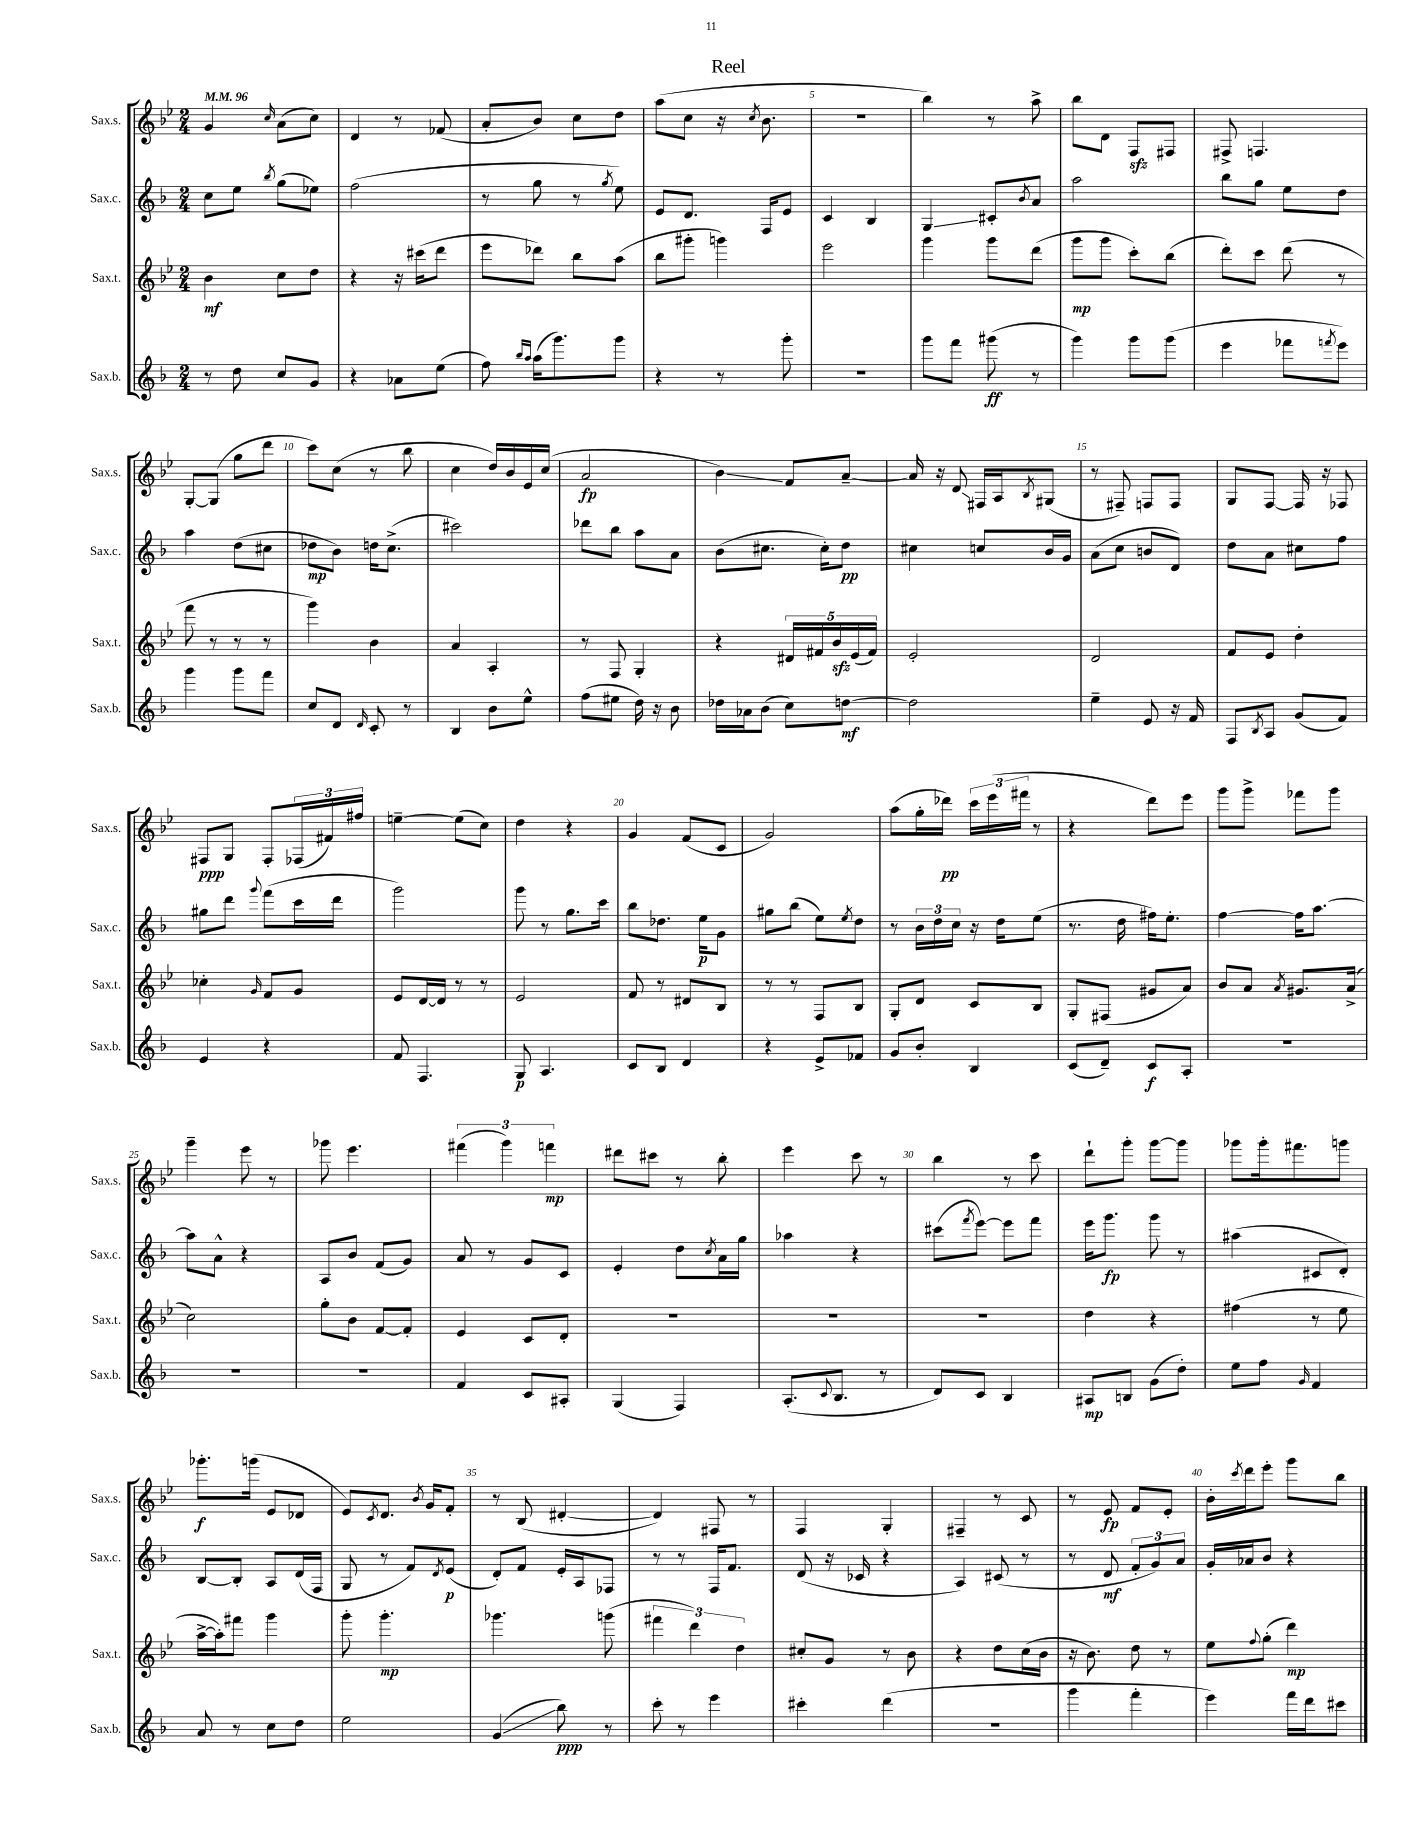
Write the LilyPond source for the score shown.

\header { title = "Reel" }
<<
\new StaffGroup <<
\new Staff = "s0" \with { instrumentName = "Sax.s." shortInstrumentName = "Sax.s." } {
    \clef treble \key bes \major \numericTimeSignature \time 2/4 \tempo 4 = 96
    g'4 \grace { c''16 } a'8( c''8) |
    d'4 r8 fes'8( |
    a'8-. bes'8) c''8 d''8 |
    a''8( c''8 r16 \acciaccatura { c''8 } bes'8. |
    R2 |
    bes''4) r8 a''8-> |
    bes''8 d'8 f8\sfz fis8 |
    fis8-> f4. |
    g8~-. g8( g''8 d'''8 |
    c'''8) c''8( r8 bes''8 |
    c''4 d''16) bes'16 ees'16 c''16( |
    a'2\fp |
    bes'4\glissando) f'8 a'8~-- |
    a'16 r16 d'8\glissando fis16 a16 \acciaccatura { bes8 } gis8( |
    r8 fis8--) f8 f8 |
    g8 f8~ f16 r16 fes8 |
    fis8\ppp g8 fis8-. \tuplet 3/2 { fes16( fis'16) fis''16 } |
    e''4~-- e''8( c''8) |
    d''4 r4 |
    g'4 f'8( c'8 |
    g'2) |
    a''8( g''16-. des'''16\pp) \tuplet 3/2 { c'''16 ees'''16( fis'''16 } r8 |
    r4 d'''8) ees'''8 |
    g'''8 g'''8-> fes'''8 g'''8 |
    g'''4-- ees'''8 r8 |
    ges'''8 ees'''4. |
    \tuplet 3/2 { fis'''4( g'''4) f'''4\mp } |
    dis'''8 cis'''8 r8 bes''8-. |
    ees'''4 c'''8 r8 |
    bes''4 r8 c'''8 |
    d'''8-! g'''8-. g'''8~ g'''8 |
    ges'''8 ges'''16-. fis'''8. g'''8 |
    ges'''8.-.\f g'''16( ees'8 des'8 |
    ees'8) \acciaccatura { c'8 } d'8. \acciaccatura { bes'8 } g'16 f'8-. |
    r8 bes8( dis'4~-. |
    dis'4) fis8 r8 |
    f4 g4-. |
    fis4-- r8 c'8 |
    r8 ees'8\fp f'8 ees'8-. |
    bes'16-. \acciaccatura { c'''8 } d'''16 ees'''8-. g'''8 bes''8 \bar "|." |
}
\new Staff = "s1" \with { instrumentName = "Sax.c." shortInstrumentName = "Sax.c." } {
    \clef treble \key f \major \numericTimeSignature \time 2/4
    c''8 e''8 \acciaccatura { bes''8 } g''8( ees''8) |
    f''2( |
    r8 g''8 r8 \acciaccatura { g''8 } e''8) |
    e'8 d'8. f16 e'8 |
    c'4 bes4 |
    g4\glissando cis'8-. \acciaccatura { bes'8 } a'8 |
    a''2 |
    bes''8 g''8 e''8 d''8 |
    a''4 d''8( cis''8 |
    des''8\mp bes'8) d''16 c''8.->( |
    cis'''2) |
    des'''8 bes''8 a''8 a'8 |
    bes'8( cis''8. cis''16-.) d''8\pp |
    cis''4 c''8 bes'16 g'16 |
    a'8( c''8 b'8 d'8) |
    d''8 a'8 cis''8 f''8 |
    gis''8 d'''8 \appoggiatura { g'''8 } f'''8( c'''16 d'''16 |
    g'''2) |
    g'''8 r8 g''8. c'''16 |
    bes''8 des''8. e''16\p g'8 |
    gis''8 bes''8( e''8) \acciaccatura { e''8 } d''8 |
    r8 \tuplet 3/2 { bes'16 d''16 c''16 } r16 d''16 e''8( |
    r8. d''16 fis''16) e''8.-. |
    f''4~ f''16 a''8.~ |
    a''8 a'8-^ r4 |
    a8 bes'8 f'8( g'8) |
    a'8 r8 g'8 c'8 |
    e'4-. d''8 \acciaccatura { c''8 } a'16 g''16 |
    aes''4 r4 |
    cis'''8( \acciaccatura { f'''8 } e'''8~) e'''8 f'''8 |
    e'''16 g'''8.\fp g'''8 r8 |
    ais''4( cis'8 d'8-.) |
    bes8~ bes8-. a8 d'16( f16 |
    g8 r8 f'8) \acciaccatura { d'8 } e'8\p( |
    d'8-.) f'8 e'16-. a16 fes8 |
    r8 r8 f16 f'8. |
    d'8( r16 ces'16 r4 |
    a4) cis'8( r8 |
    r8 d'8\mf \tuplet 3/2 { f'8-. g'8) a'8 } |
    g'16-. aes'16 bes'8 r4 \bar "|." |
}
\new Staff = "s2" \with { instrumentName = "Sax.t." shortInstrumentName = "Sax.t." } {
    \clef treble \key bes \major \numericTimeSignature \time 2/4
    bes'4\mf c''8 d''8 |
    r4 r16 cis'''16( d'''8 |
    ees'''8 des'''8) bes''8 a''8( |
    bes''8 gis'''8-. g'''4) |
    ees'''2 |
    g'''4 g'''8 d'''8( |
    g'''8\mp g'''8 c'''8-.) bes''8( |
    d'''8-.) c'''8 d'''8( r8 |
    f'''8 r8 r8 r8 |
    g'''4) bes'4 |
    a'4 a4-. |
    r8 f8 g4-. |
    r4 \tuplet 5/4 { dis'16 fis'16 bes'16\sfz ees'16( fis'16) } |
    ees'2-. |
    d'2 |
    f'8 ees'8 d''4-. |
    ces''4-. \grace { g'16 } f'8 g'8 |
    ees'8 d'16~ d'16 r8 r8 |
    ees'2 |
    f'8 r8 dis'8 bes8 |
    r8 r8 f8 bes8 |
    g8-. d'8 c'8 bes8 |
    g8-. fis8( gis'8 a'8) |
    bes'8 a'8 \acciaccatura { a'8 } gis'8. a'16->( |
    c''2) |
    g''8-. bes'8 f'8~ f'8-. |
    ees'4 c'8 d'8-. |
    R2 |
    R2 |
    R2 |
    d''4 r4 |
    fis''4( r8 ees''8 |
    a''16~-> a''16-.) fis'''8 g'''4 |
    g'''8-. g'''4.-.\mp |
    ges'''4. g'''8( |
    \tuplet 3/2 { fis'''4 d'''4) d''4 } |
    cis''8-. g'8 r8 bes'8 |
    r4 d''8 c''16( bes'16 |
    r16 bes'8.) d''8 r8 |
    ees''8 \appoggiatura { f''8 } g''8-.( d'''4\mp) \bar "|." |
}
\new Staff = "s3" \with { instrumentName = "Sax.b." shortInstrumentName = "Sax.b." } {
    \clef treble \key f \major \numericTimeSignature \time 2/4
    r8 d''8 c''8 g'8 |
    r4 aes'8 e''8( |
    f''8) \grace { bes''16 a''16 } a''16( g'''8.) g'''8 |
    r4 r8 g'''8-. |
    r2 |
    g'''8 f'''8 gis'''8\ff( r8 |
    g'''4) g'''8 g'''8( |
    e'''4 fes'''8 \acciaccatura { f'''8 } e'''8) |
    g'''4 g'''8 f'''8 |
    c''8 d'8 \grace { d'16 } c'8-. r8 |
    bes4 bes'8 e''8-^ |
    f''8( eis''8 d''16) r16 bes'8 |
    des''16 aes'16 bes'8( c''8) d''8~\mf |
    d''2 |
    e''4-- e'8 r16 f'16 |
    f8 \acciaccatura { bes8 } a8 g'8( f'8) |
    e'4 r4 |
    f'8 f4. |
    g8\p a4. |
    c'8 bes8 d'4 |
    r4 e'8-> fes'8 |
    g'8 bes'8-. bes4 |
    c'8( d'8--) c'8\f a8-. |
    R2 |
    R2 |
    R2 |
    f'4 c'8 ais8-. |
    g4( f4) |
    a8.-.( \appoggiatura { c'8 } bes8. r8 |
    d'8) c'8 bes4 |
    ais8\mp b8 g'8( d''8-.) |
    e''8 f''8 \grace { g'16 } f'4 |
    a'8 r8 c''8 d''8 |
    e''2 |
    g'4\glissando( bes''8\ppp) r8 |
    c'''8-. r8 e'''4 |
    cis'''4-. d'''4( |
    R2 |
    g'''4 f'''4-. |
    e'''4) f'''16 d'''16 cis'''8 \bar "|." |
}
>>
>>
\layout { \context { \Score \override BarNumber.break-visibility = ##(#f #t #t) barNumberVisibility = #(every-nth-bar-number-visible 5) } }
